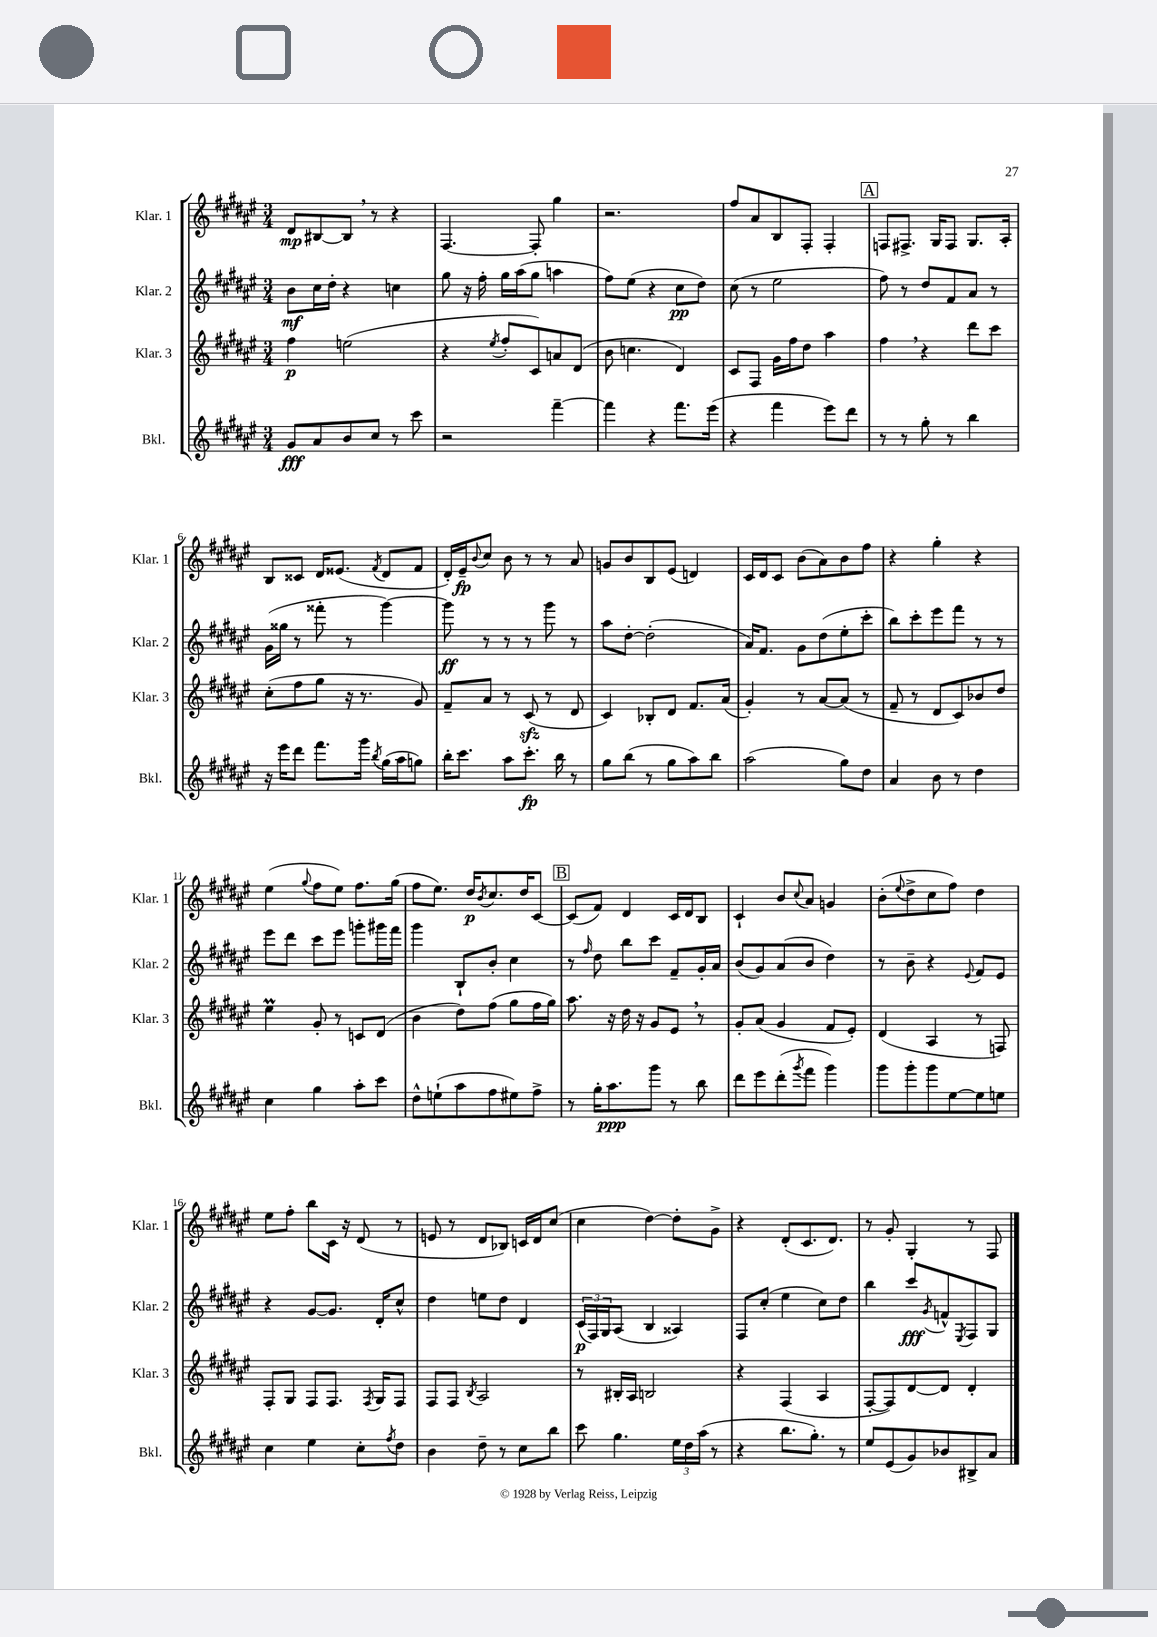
<<
\new StaffGroup <<
\new Staff = "s0" \with { instrumentName = "Klar. 1" shortInstrumentName = "Klar. 1" } {
    \clef treble \key fis \major \numericTimeSignature \time 3/4
    dis'8\mp bis8~ bis8 \breathe r8 r4 |
    fis4.~ fis8-. gis''4 |
    r2. |
    fis''8 ais'8 b8 fis8-. fis4-. |
    \mark \markup { \box "A" } f8 fis8.-> gis16 fis8 gis8. ais16-. |
    b8 cisis'8 dis'16 eisis'8.( \acciaccatura { fis'8 } dis'8 fis'8 |
    dis'16-.) eis'16--\fp \appoggiatura { b'8 } cis''8 b'8 r8 r8 ais'8 |
    g'8 b'8 b8 eis'8( d'4) |
    cis'16 dis'16 cis'8 b'8( ais'8) b'8 fis''8 |
    r4 gis''4-. r4 |
    eis''4( \appoggiatura { gis''8 } fis''8 eis''8) fis''8. gis''16( |
    fis''8 eis''8.) dis''16\p \acciaccatura { b'8 } cis''8. dis''16 cis'8~ |
    \mark \markup { \box "B" } cis'8( fis'8) dis'4 cis'16 dis'16 b8 |
    cis'4-! b'8 \appoggiatura { cis''8 } ais'8 g'4 |
    b'8-.( \appoggiatura { eis''8 } dis''8-> cis''8 fis''8) dis''4 |
    eis''8 fis''8-. b''8 cis'16 r16 dis'8( r8 |
    e'8 r8 dis'8 bes8) c'16 dis'16 cis''8( |
    cis''4 dis''4~) dis''8-. gis'8-> |
    r4 dis'8-.( cis'8. dis'8.) |
    r8 gis'8-. gis4-. r8 fis8 \bar "|." |
}
\new Staff = "s1" \with { instrumentName = "Klar. 2" shortInstrumentName = "Klar. 2" } {
    \clef treble \key fis \major \numericTimeSignature \time 3/4
    b'8\mf cis''16 dis''16-. r4 c''4 |
    gis''8 r16 fis''16-. gis''16 ais''16( gis''8 a''4 |
    fis''8) eis''8( r4 cis''8\pp dis''8) |
    cis''8( r8 eis''2 |
    \mark \markup { \box "A" } fis''8) r8 dis''8 fis'8 ais'8 r8 |
    gis'16( gisis''16 r8 fisis'''8-. r8 gis'''4~) |
    gis'''8\ff r8 r8 r8 gis'''8 r8 |
    ais''8 dis''8~-. dis''2-.( |
    ais'16) fis'8. gis'8 dis''8( eis''8-. cis'''8-. |
    b''8) cis'''8-. eis'''8 fis'''8 r8 r8 |
    eis'''8 dis'''8 cis'''8 eis'''8 g'''8-. gis'''16 fis'''16 |
    gis'''4 b8-! b'8-. cis''4 |
    \mark \markup { \box "B" } r8 \grace { fis''16 } dis''8 b''8 cis'''8 fis'8-- gis'16-. ais'16 |
    b'8( gis'8) ais'8( b'8 dis''4) |
    r8 b'8-- r4 \appoggiatura { eis'8 } fis'8 eis'8 |
    r4 gis'8~ gis'8. dis'16-. cis''8-^ |
    dis''4 e''8 dis''8 dis'4 |
    \tuplet 3/2 { cis'16\p( fis16) gis16 } ais8( b4 aisis4) |
    fis8 cis''8-.( eis''4 cis''8) dis''8 |
    b''4 cis'''8\fff \acciaccatura { gis'8 } f'8-^ \acciaccatura { eis8 } fis8 gis8 \bar "|." |
}
\new Staff = "s2" \with { instrumentName = "Klar. 3" shortInstrumentName = "Klar. 3" } {
    \clef treble \key fis \major \numericTimeSignature \time 3/4
    fis''4\p e''2( |
    r4 \acciaccatura { eis''8 } fis''8-. cis'8) a'8 dis'8( |
    b'8 c''4. dis'4) |
    cis'8 fis8 gis'16 fis''16 dis''8 ais''4 |
    \mark \markup { \box "A" } fis''4 \breathe r4 dis'''8 cis'''8 |
    cis''8-.( fis''8 gis''8 r16 r8. gis'8) |
    fis'8-- ais'8 r8 cis'8\sfz( r8 dis'8 |
    cis'4) bes8-. dis'8 fis'8. ais'16( |
    gis'4-.) r8 ais'8~ ais'8( r8 |
    fis'8-- r8 dis'8 cis'8) bes'8 dis''8 |
    eis''4\prall gis'8-. r8 c'8 dis'8( |
    b'4 dis''8) fis''8( gis''8 fis''16 gis''16) |
    \mark \markup { \box "B" } ais''8. r16 dis''16 r16 gis'8 eis'8 \breathe r8 |
    gis'8-. ais'8( gis'4 fis'8 eis'8-.) |
    dis'4( ais4 r8 f8) |
    fis8-. gis8 fis8 fis8. \acciaccatura { fis8 } gis16 fis8 |
    fis8 fis8 \acciaccatura { b8 } ais2 |
    r8 bis16-. ais16 b2 |
    r4 fis4( ais4 |
    fis8~-. fis8) dis'8~ dis'8 dis'4-. \bar "|." |
}
\new Staff = "s3" \with { instrumentName = "Bkl." shortInstrumentName = "Bkl." } {
    \clef treble \key fis \major \numericTimeSignature \time 3/4
    gis'8\fff ais'8 b'8 cis''8 r8 cis'''8 |
    r2 fis'''4~-- |
    fis'''4 r4 fis'''8. eis'''16( |
    r4 fis'''4 eis'''8) dis'''8 |
    \mark \markup { \box "A" } r8 r8 gis''8-. r8 b''4 |
    r16 eis'''16 dis'''8 fis'''8. gis'''16 \acciaccatura { b''8 } gis''16( ais''16 g''8) |
    b''16-. cis'''8. ais''8 cis'''8.-.\fp b''16 r8 |
    gis''8 b''8( r8 gis''8 ais''8) b''8 |
    ais''2( gis''8) dis''8 |
    ais'4 b'8 r8 dis''4 |
    cis''4 gis''4 ais''8-. cis'''8 |
    dis''8-^ e''8-!( ais''8 fis''8 eis''8) fis''8-> |
    \mark \markup { \box "B" } r8 gis''16-. ais''8.\ppp gis'''8 r8 b''8 |
    dis'''8 eis'''8 dis'''8-.( \acciaccatura { gis'''8 } fis'''8 gis'''4) |
    gis'''8 gis'''8-. gis'''8 eis''8~ eis''8 e''8 |
    cis''4 eis''4 cis''8-. \acciaccatura { fis''8 } dis''8 |
    b'4 dis''8-- r8 cis''8 b''8 |
    cis'''8 gis''4. \tuplet 3/2 { eis''16 dis''16 ais''16( } r8 |
    r4 b''8. gis''8.-.) r8 |
    eis''8 eis'8( gis'8) bes'8 bis8-> ais'8 \bar "|." |
}
>>
>>
